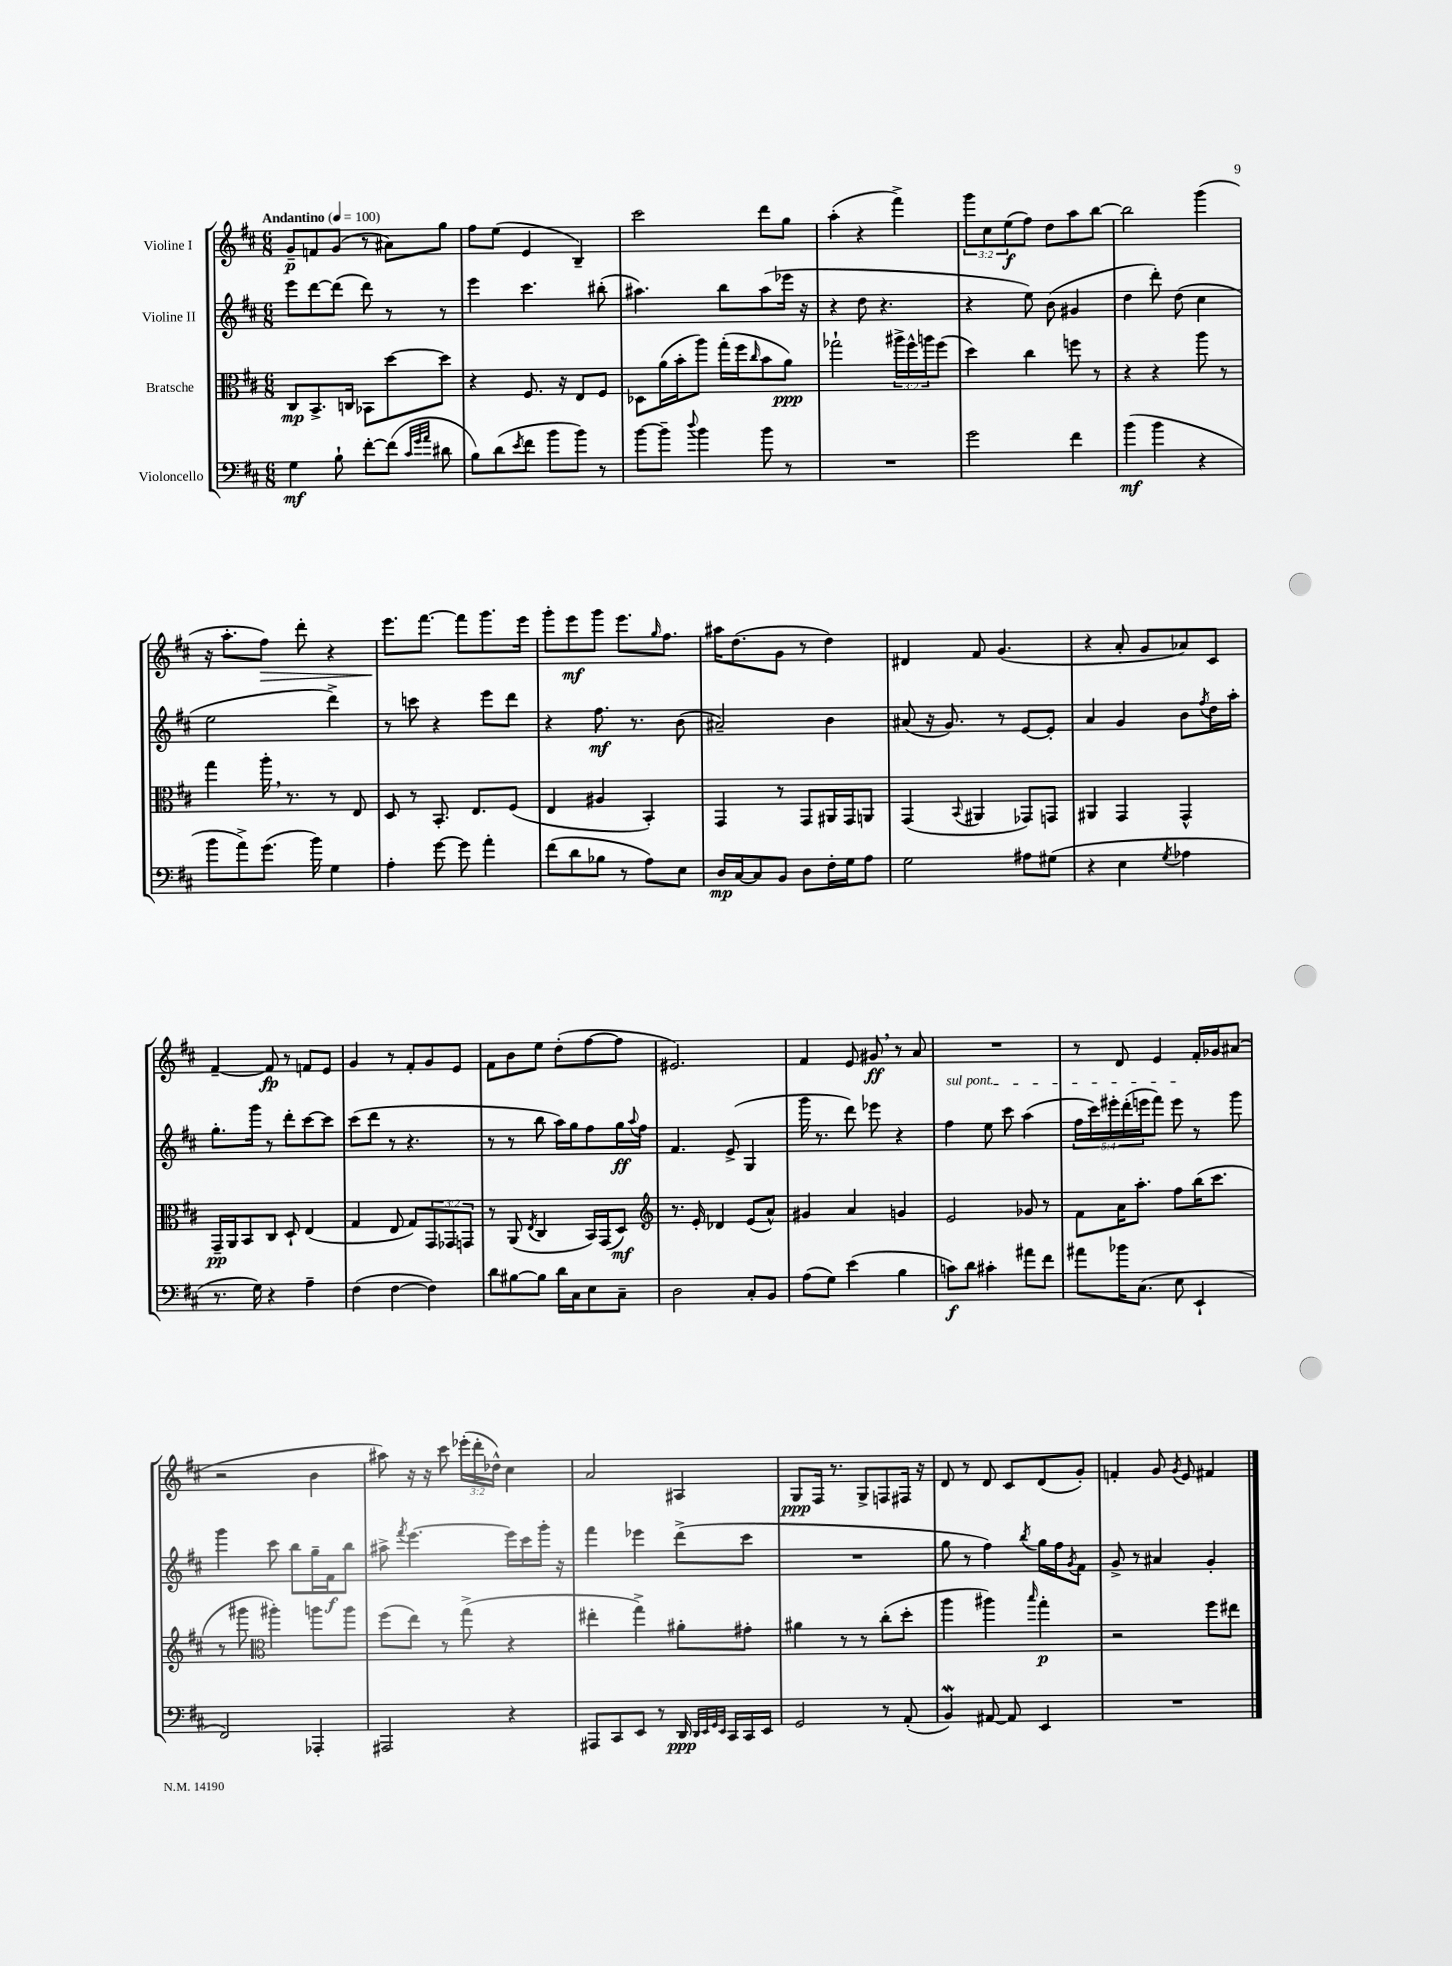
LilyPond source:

<<
\new StaffGroup <<
\new Staff = "s0" \with { instrumentName = "Violine I" } {
    \clef treble \key d \major \numericTimeSignature \time 6/8 \override Staff.TupletNumber.text = #tuplet-number::calc-fraction-text \tempo "Andantino" 4 = 100
    g'8--\p f'8 g'8( r8 ais'8) g''8 |
    fis''8 e''8( e'4 b4--) |
    cis'''2 d'''8 g''8 |
    a''4-.( r4 fis'''4->) |
    \tuplet 3/2 { g'''8 cis''8 e''8\f( } fis''8) d''8 a''8 b''8~ |
    b''2 g'''4( |
    r16 a''8.-. fis''8\>) d'''8-. r4 |
    e'''8.\! fis'''8.~ fis'''8 g'''8. e'''16 |
    g'''8-. e'''8\mf g'''8 e'''8. \grace { g''16 } fis''8. |
    ais''16 d''8.( g'8 r8 d''4) |
    dis'4 fis'8 g'4.( |
    r4 a'8-. g'8 aes'8) cis'8 |
    fis'4~-- fis'8\fp r8 f'8 e'8 |
    g'4 r8 fis'8-. g'8 e'8 |
    fis'8 b'8 e''8 d''8-.( fis''8~ fis''8 |
    eis'2.) |
    fis'4 e'8 gis'8\ff \breathe r8 a'8 |
    R2. |
    r8 d'8 e'4 fis'16-. ges'16 ais'8( |
    r2 b'4 |
    ais''8) r16 r16 cis'''8 \tuplet 3/2 { ees'''16-.( d'''16-. des''16-^) } cis''4 |
    a'2 ais4 |
    g8\ppp fis16 r8. g8-> f8 fis16 r16 |
    d'8 r8 d'8 cis'8 d'8( g'8-.) |
    f'4-. g'8 \acciaccatura { g'8 } e'8 fis'4 \bar "|." |
}
\new Staff = "s1" \with { instrumentName = "Violine II" } {
    \clef treble \key d \major \numericTimeSignature \time 6/8 \override Staff.TupletNumber.text = #tuplet-number::calc-fraction-text
    e'''8 d'''8~ d'''8( d'''8) r8 r8 |
    e'''4 cis'''4. bis''8-.( |
    ais''4.) b''8 ais''8( ees'''16 r16 |
    r4 d''8 r4. |
    r4 e''8) b'8( gis'4 |
    d''4 d'''8-.) d''8( cis''4 |
    e''2 d'''4->) |
    r8 c'''8 r4 e'''8 d'''8 |
    r4 fis''8.\mf r8. b'8( |
    ais'2--) b'4 |
    ais'8( r16 g'8.) r8 e'8~ e'8-. |
    a'4 g'4 b'8 \acciaccatura { fis''8 } d''16 a''16-. |
    g''8.-. g'''16 r8 d'''8-. cis'''8~ cis'''8 |
    cis'''8( d'''8 r8 r4. |
    r8 r8 b''8 a''16) g''16 fis''8 g''16\ff \appoggiatura { a''8 } fis''16 |
    fis'4. e'8->( g4 |
    g'''16 r8. d'''8) ees'''8 r4 |
    \once \override TextSpanner.bound-details.left.text = \markup { \italic "sul pont." } fis''4\startTextSpan e''8 cis'''8 a''4( |
    \tuplet 5/4 { fis''16 cis'''16) eis'''16-. d'''16-.( e'''16 } fis'''8) e'''8\stopTextSpan r8 g'''8 |
    g'''4 cis'''8 b''8 g''16-- fis'16\f b''8 |
    ais''8-> \acciaccatura { fis'''8 } e'''4.~ e'''16 cis'''16 g'''16-. r16 |
    fis'''4 ees'''4 d'''8->( cis'''8 |
    R2. |
    g''8 r8 fis''4) \acciaccatura { b''8 } g''16 fis''16 \acciaccatura { g'8 } fis'8 |
    g'8-> r8 ais'4 g'4-. \bar "|." |
}
\new Staff = "s2" \with { instrumentName = "Bratsche" } {
    \clef alto \key d \major \numericTimeSignature \time 6/8 \override Staff.TupletNumber.text = #tuplet-number::calc-fraction-text
    cis8\mp b,8.-> c16 bes,8 d''8~ d''8 |
    r4 fis8. r16 e8 fis8 |
    des8 a'16( b'16-. a''8) g''16-.( fis''16 \grace { cis''16 } b'8 a'8\ppp) |
    ges''2-! \tuplet 3/2 { ais''16-> fis''16-^ a''16 } fis''8( |
    d''4) cis''4 f''8 r8 |
    r4 r4 a''8 r8 |
    g''4 a''16-. \breathe r8. r8 e8 |
    d8 r8 b,8.-. e8. fis8( |
    e4 ais4 b,4-.) |
    g,4 r8 g,8 ais,16 g,16 a,8 |
    g,4( \appoggiatura { b,8 } ais,4 ges,8) g,8 |
    ais,4 g,4 g,4-^ |
    g,16--\pp a,16 b,8 cis8 d8-! e4( |
    g4 e8 g8) \tuplet 3/2 { g,8 ges,8 g,8 } |
    r8 a,8( \acciaccatura { e8 } cis4 b,16) g,16( d8\mf) |
    \clef treble r8. e'16-. des'4 e'8( a'8-^) |
    gis'4 a'4 g'4 |
    e'2 ges'8 r8 |
    fis'8 a'16 a''8.-. fis''8 b''16( cis'''8. |
    r8 gis'''8 \clef alto ais''4-.) a''8 a''8 |
    fis''8( e''8) r8 g''8->( r4 |
    eis''4-. g''4->) ais'8-. gis'8-. |
    ais'4 r8 r8 cis''8-.( d''8-. |
    a''4 ais''4) \grace { b''16 } g''4-.\p |
    r2 fis''8 eis''8 \bar "|." |
}
\new Staff = "s3" \with { instrumentName = "Violoncello" } {
    \clef bass \key d \major \numericTimeSignature \time 6/8
    g4\mf b8-! fis'8~-. fis'8( \grace { cis'32 g'32 a'32 } dis'8 |
    b8) d'8( \acciaccatura { e'8 } fis'8 b'8 b'8) r8 |
    b'8~ b'8-- \appoggiatura { d''8 } b'4 b'8 r8 |
    R2. |
    g'2 fis'4 |
    b'4\mf( b'4 r4 |
    b'8 a'8->) g'8.( b'16) g4 |
    a4-. g'8~ g'8 a'4-. |
    fis'8( d'8 bes8 r8 a8) e8 |
    d16\mp cis16~ cis8 b,8 d8 fis16-. g16 a8 |
    g2 ais8 gis8( |
    r4 e4 \acciaccatura { g8 } aes4 |
    r8. g16) r4 a4-- |
    fis4( fis4~ fis4) |
    d'8 bis8~ bis8 d'16 cis16 e8 cis8-- |
    d2 cis8-. b,8 |
    a8( g8) e'4( b4 |
    c'8\f) d'8 cis'4-. ais'8 fis'8 |
    ais'8 bes'16 cis8.( e8 e,4-! |
    fis,2) aes,,4-. |
    ais,,2 r4 |
    ais,,8 cis,8 e,8 r8 d,16\ppp \grace { d,32 e,32 g,32 e,32 } cis,16 cis,16 e,16 |
    g,2 r8 a,8-.( |
    b,4\mordent) ais,8~ ais,8 e,4 |
    R2. \bar "|." |
}
>>
>>
\layout { \context { \Score \remove "Bar_number_engraver" } }
